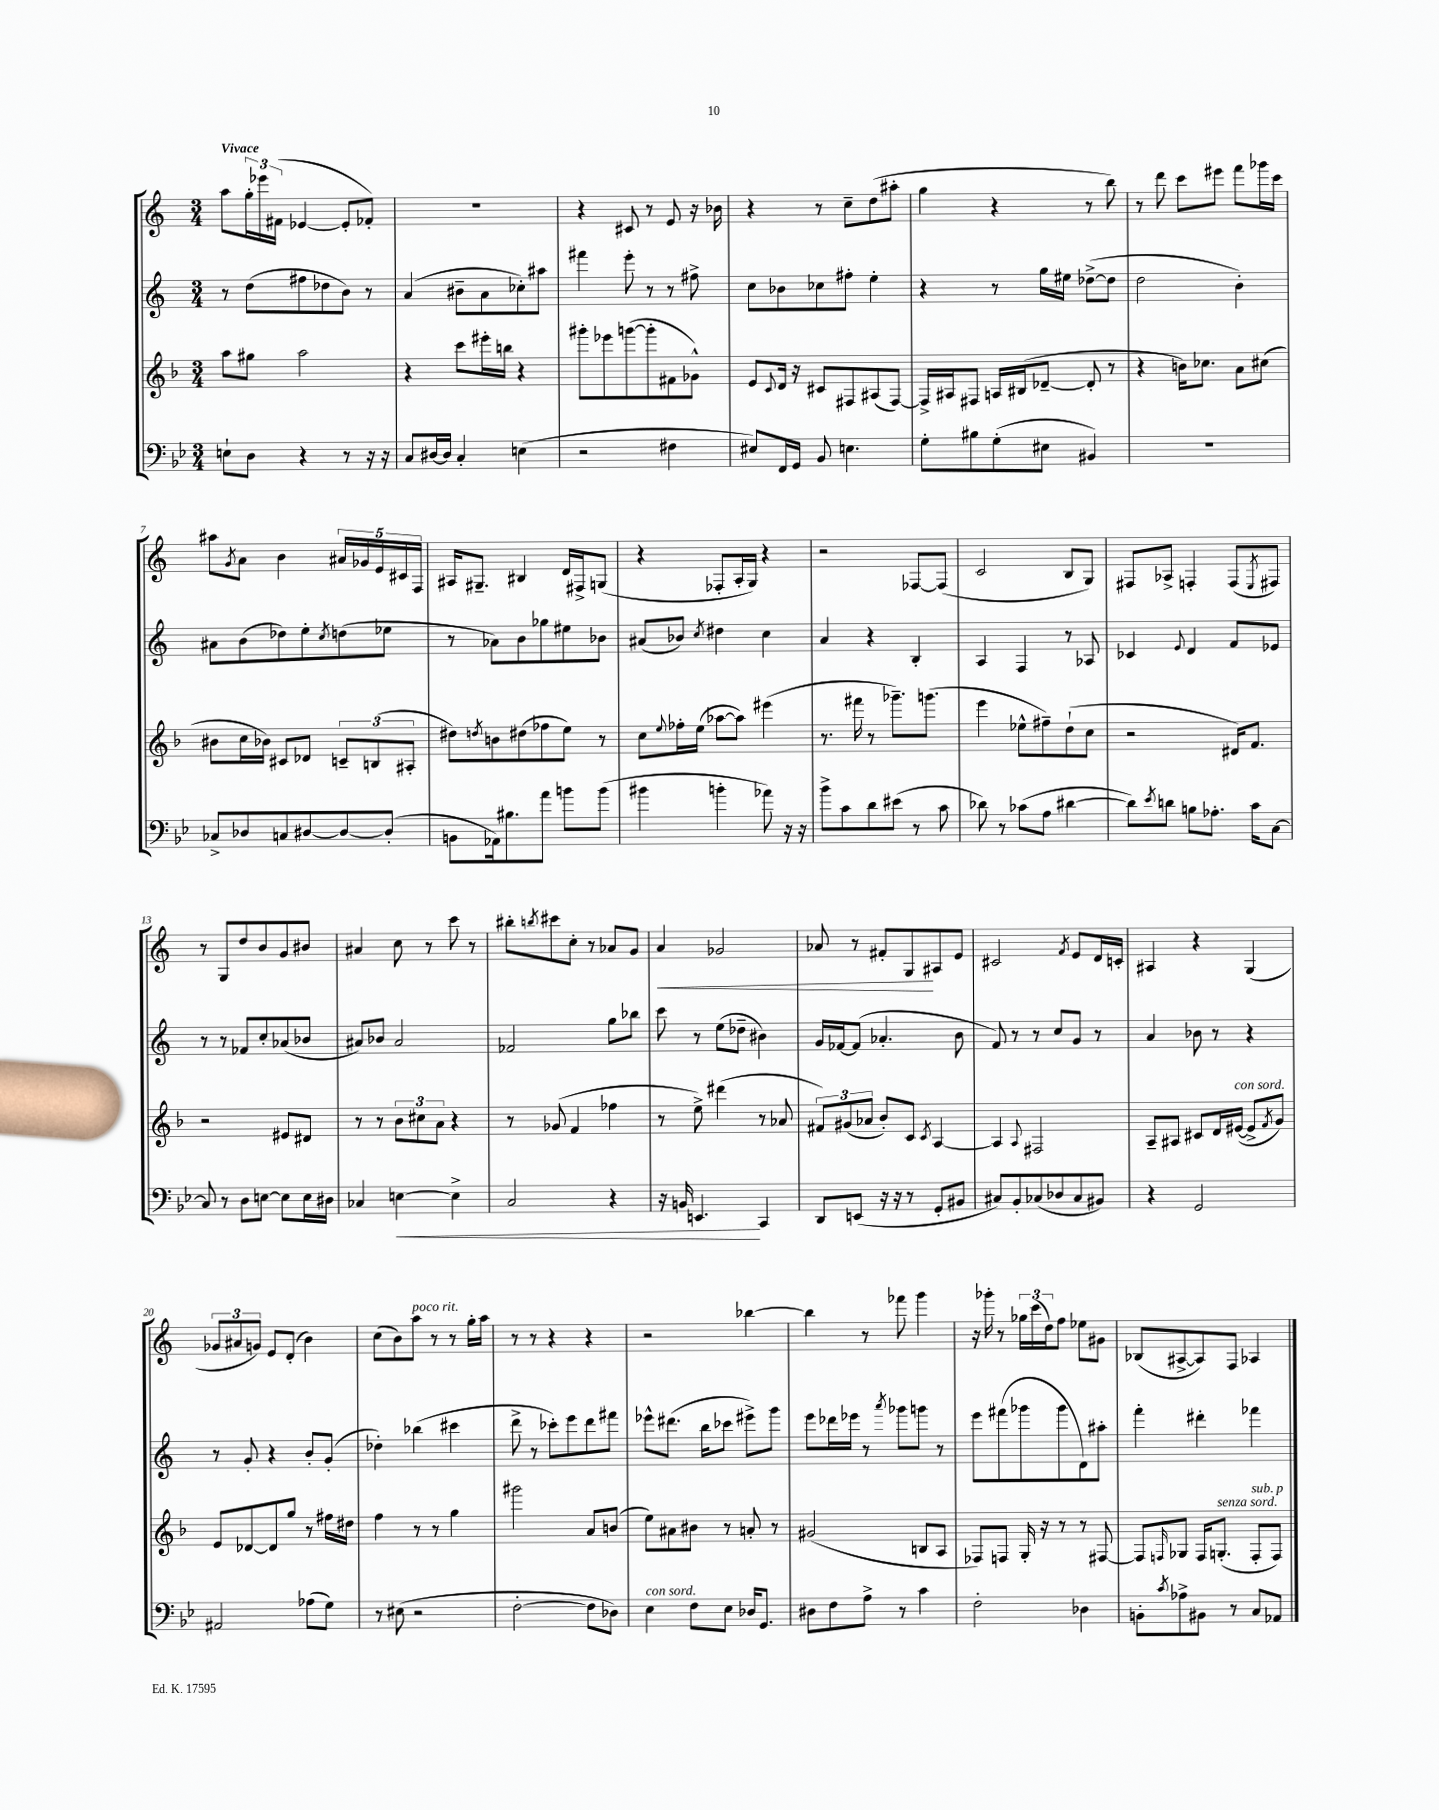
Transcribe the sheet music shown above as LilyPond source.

<<
\new StaffGroup <<
\new Staff = "s0" {
    \clef treble \key c \major \numericTimeSignature \time 3/4 \tempo "Vivace"
    a''8 \tuplet 3/2 { g''16-. ees'''16 fis'16( } ees'4~ ees'8-. fes'8-.) |
    R2. |
    r4 cis'8 r8 e'8 r16 bes'16 |
    r4 r8 c''8-- d''8( ais''8-. |
    g''4 r4 r8 b''8) |
    r8 d'''8 c'''8 eis'''8 f'''8 ges'''16 c'''16 |
    ais''8 \acciaccatura { g'8 } a'8 b'4 \tuplet 5/4 { ais'16 ges'16 e'16 cis'16 f16 } |
    ais16 gis8.-- bis4 d'16 fis16-> g8( |
    r4 fes8-. a16-. g16) r4 |
    r2 fes8~ fes8( |
    c'2 b8 g8) |
    fis8 aes8-> f4-. f8( \acciaccatura { e8 } fis8) |
    r8 g8 d''8 b'8 g'8 bis'8 |
    ais'4 c''8 r8 c'''8 r8 |
    bis''8-. \acciaccatura { b''8 } cis'''8 c''8-. r8 aes'8 g'8 |
    a'4\< ges'2 |
    aes'8 r8 fis'8-. g8\! ais8 e'8 |
    cis'2 \acciaccatura { f'8 } e'8 d'16 c'16-. |
    ais4 r4 g4( |
    \tuplet 3/2 { ges'8 ais'8 g'8) } e'8 d'8-.( b'4) |
    c''8( b'8) a''8^\markup { \italic "poco rit." } r8 r8 g''16-. a''16 |
    r8 r8 r4 r4 |
    r2 bes''4~ |
    bes''4 r8 fes'''8 g'''4 |
    r16 ges'''16-. r8 \tuplet 3/2 { ges''16 c'''16( d''16) } f''8 ees''8 gis'8 |
    bes8( ais8~-> ais8) f8 aes4 \bar "|." |
}
\new Staff = "s1" {
    \clef treble \key c \major \numericTimeSignature \time 3/4
    r8 d''8( fis''8 des''8 b'8) r8 |
    a'4( bis'8-- a'8 ces''8-.) ais''8 |
    fis'''4 e'''8-. r8 r8 fis''8-> |
    c''8 bes'8 ces''8 fis''8-. e''4-. |
    r4 r8 g''16 eis''16 des''8~->( des''8 |
    d''2 b'4-.) |
    ais'8 b'8( des''8) e''8-. \acciaccatura { c''8 } d''8( ees''8 |
    r8 aes'8) b'8 ges''8 eis''8 bes'8 |
    ais'8( bes'8) \acciaccatura { c''8 } dis''4 c''4 |
    a'4 r4 b4-. |
    a4 f4 r8 aes8 |
    ces'4 \appoggiatura { e'8 } d'4 f'8 ees'8 |
    r8 r8 fes'8 c''8-. aes'8( bes'8 |
    ais'8) bes'8 ais'2 |
    fes'2 g''8 bes''8 |
    c'''8 r8 e''8( des''8-- bis'4) |
    g'16 fes'16~ fes'8( aes'4.-. b'8 |
    f'8) r8 r8 c''8 g'8 r8 |
    a'4 bes'8 r8 r4 |
    r8 g'8-. r4 b'8-. g'8-.( |
    des''4-.) bes''4( cis'''4 |
    d'''8-> r8 ces'''8-.) e'''8 d'''8 fis'''8 |
    ees'''8-^ dis'''8.( b''16 ces'''8 eis'''8->) g'''8 |
    e'''8 des'''16 ees'''16 r8 \acciaccatura { a'''8 } ges'''8 g'''8 r8 |
    e'''8 fis'''8( ges'''8 ges'''8 d'8) ais''8-. |
    f'''4-. dis'''4-. fes'''4 \bar "|." |
}
\new Staff = "s2" {
    \clef treble \key f \major \numericTimeSignature \time 3/4
    a''8 gis''8 a''2 |
    r4 c'''8 eis'''16-. b''16 r4 |
    gis'''8-. ees'''8 g'''8~( g'''8-. fis'8 ges'8-^) |
    e'8 \appoggiatura { c'8 } d'16 r16 cis'8 fis8 ais8( fis8~) |
    fis16-> ais16 fis8 a16 bis16( des'8~-- des'8-. r8 |
    r4 b'16) ces''8. a'8 cis''8( |
    bis'8 c''16 bes'16) cis'8 des'8 \tuplet 3/2 { c'8-- b8( ais8-. } |
    dis''8) \acciaccatura { d''8 } b'8 dis''8( fes''8 e''8) r8 |
    c''8 \appoggiatura { e''8 } fes''16-. e''16( aes''8~ aes''8) eis'''4( |
    r8. fis'''16 r8 ges'''8.--) g'''8.( |
    e'''4 ees''8-^ fis''8--) d''8-!( c''8 |
    r2 dis'16) f'8. |
    r2 eis'8 dis'8 |
    r8 r8 \tuplet 3/2 { bes'8 cis''8 a'8 } r4 |
    r8 ges'8( f'4 fes''4 |
    r8 e''8->) dis'''4( r8 aes'8 |
    \tuplet 3/2 { fis'8) gis'8( aes'8 } bes'8-.) c'8 \acciaccatura { c'8 } a4~ |
    a4 \appoggiatura { a8 } fis2 |
    a8-- ais8 cis'8 d'16 eis'16~^\markup { \italic "con sord." }( eis'8-> \acciaccatura { f'8 } g'8) |
    e'8 des'8~ des'8 g''8 r8 fis''16 dis''16 |
    f''4 r8 r8 g''4 |
    gis'''2 a'8 b'8( |
    e''8) ais'8 bis'8 r8 a'8-. r8 |
    gis'2( b8 a8 |
    fes8) f8 g16-. r16 r8 r8 fis8~ |
    fis8 \grace { f16 } ges8 f16 g8.-.^\markup { \italic "senza sord." }( f8-.^\markup { \italic "sub. p" } f8) \bar "|." |
}
\new Staff = "s3" {
    \clef bass \key bes \major \numericTimeSignature \time 3/4
    e8-! d8 r4 r8 r16 r16 |
    c8 dis16~ dis16 c4-. e4( |
    r2 fis4 |
    eis8) f,16 g,16 bes,8 e4. |
    g8-. bis8 g8-.( eis8 bis,4) |
    R2. |
    ces8-> des8 c8 dis8~ dis8~ dis8-.( |
    b,8 aes,16) bis8. a'8 b'8 b'8( |
    bis'4 b'4-. aes'8) r16 r16 |
    bes'8-> c'8 d'8 eis'8( r8 c'8 |
    des'8) r8 ces'8( a8 dis'4~ |
    dis'8) \acciaccatura { ees'8 } d'8 b8 aes8.-. c'16 c8~ |
    c8 r8 d8 e8~ e8 e16 dis16 |
    ces4 e4~\< e4-> |
    c2 r4 |
    r16 b,16 e,4.\! c,4 |
    d,8 e,8( r16 r16 r8 g,8-. bis,8 |
    cis8) bes,8-. ces8( des8 ces8 bis,8) |
    r4 g,2 |
    ais,2 aes8( g8) |
    r8 eis8( r2 |
    f2~-. f8 des8) |
    ees4^\markup { \italic "con sord." } f8 ees8 des16 g,8. |
    dis8 f8 a8-> r8 c'4 |
    f2-. des4 |
    b,8-. \acciaccatura { c'8 } aes8-> bis,8 r8 c8 aes,8 \bar "|." |
}
>>
>>
